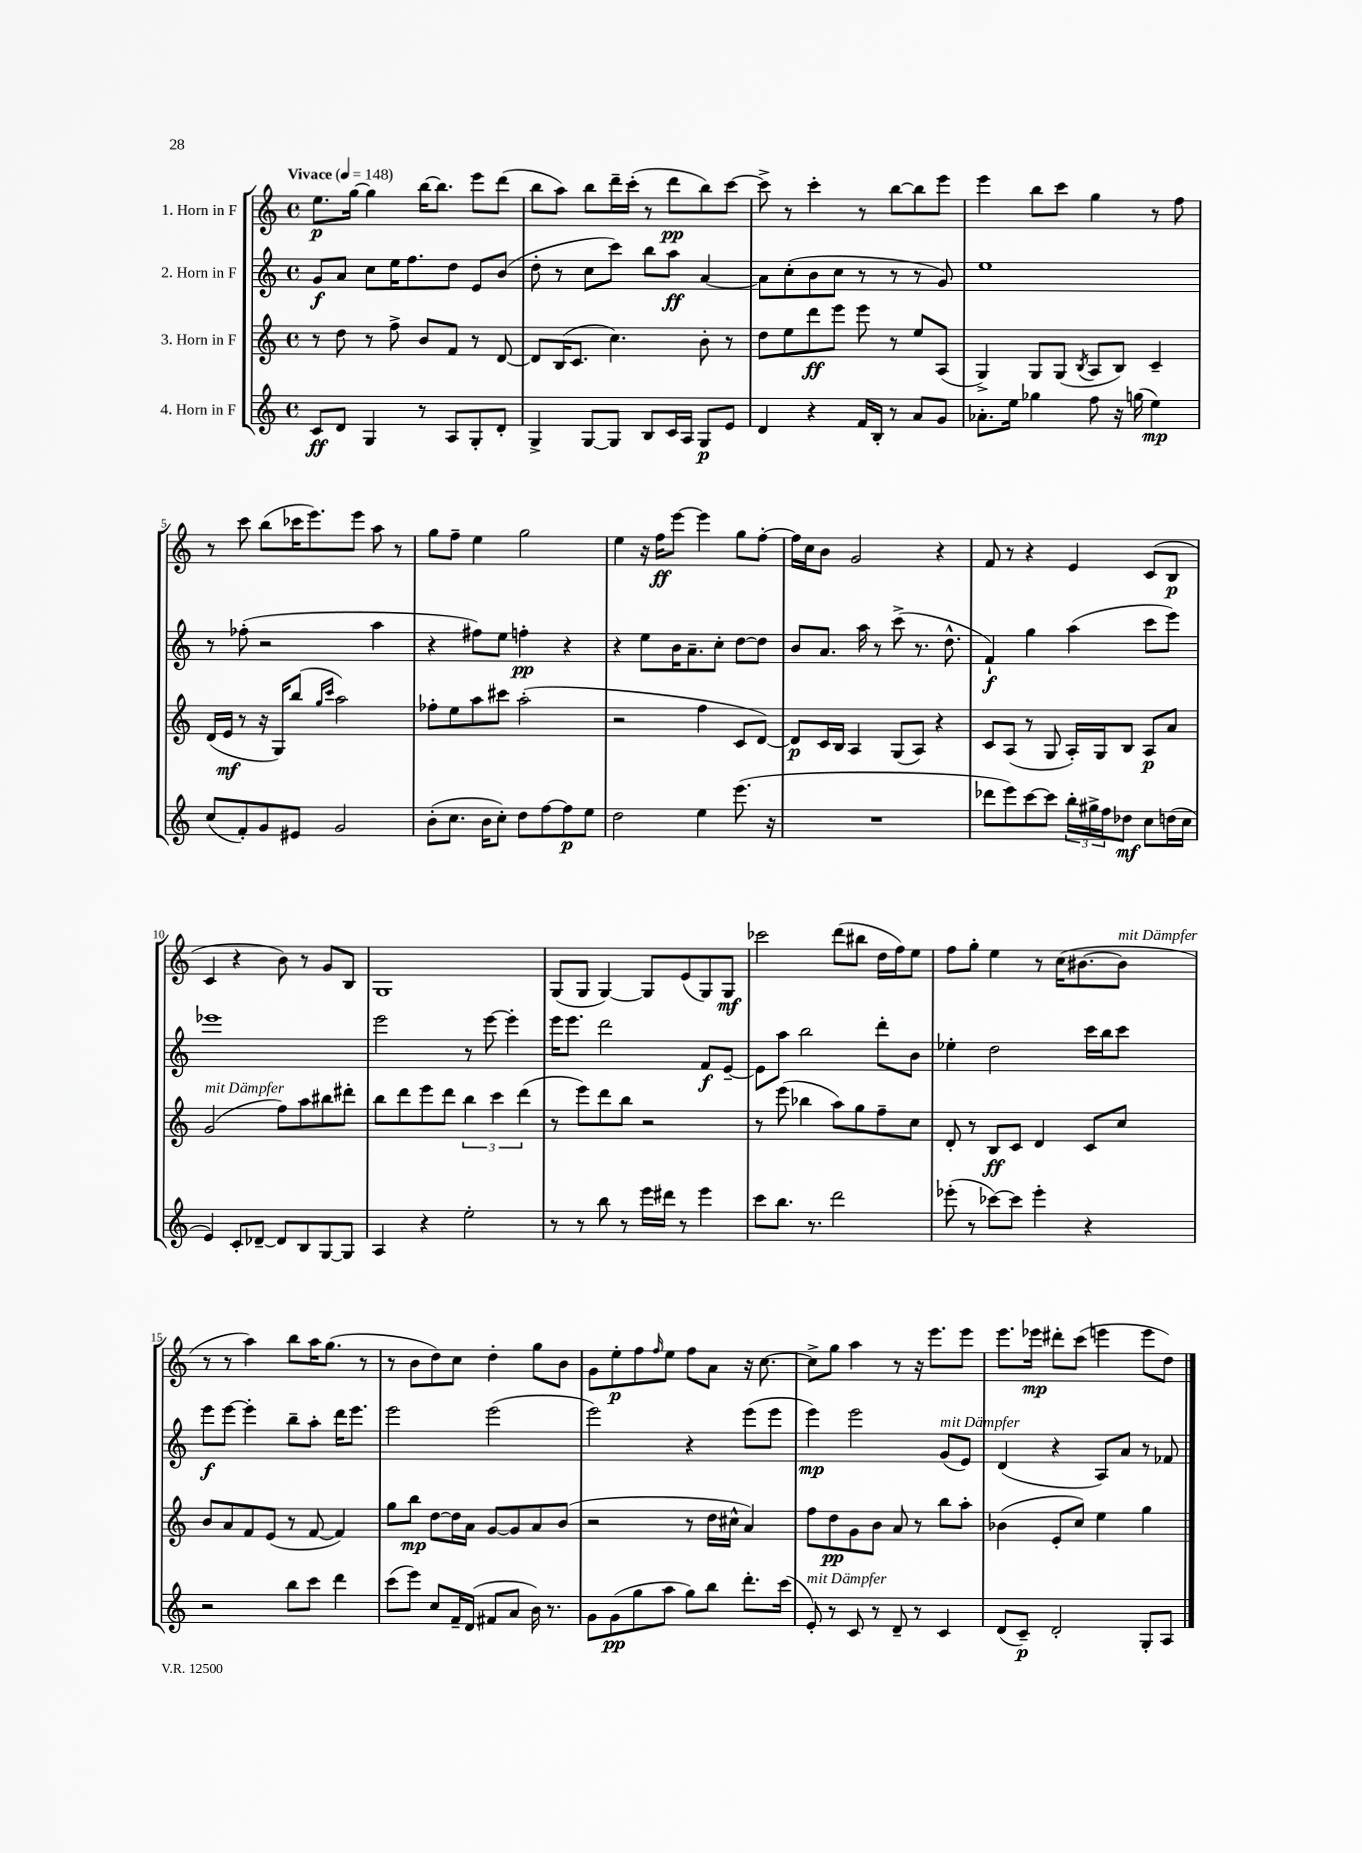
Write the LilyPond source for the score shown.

<<
\new StaffGroup <<
\new Staff = "s0" \with { instrumentName = "1. Horn in F" } {
    \clef treble \key c \major \defaultTimeSignature \time 4/4 \tempo "Vivace" 4 = 148
    e''8.\p g''16~ g''4 b''16~ b''8. e'''8 d'''8( |
    b''8 a''8) b''8 d'''16-- c'''16-.( r8 d'''8\pp b''8) c'''8~ |
    c'''8-> r8 c'''4-. r8 b''8~ b''8 e'''8 |
    e'''4 b''8 c'''8 g''4 r8 f''8 |
    r8 c'''8 b''8( ces'''16 e'''8.) e'''8 a''8 r8 |
    g''8 f''8-- e''4 g''2 |
    e''4 r16 f''16\ff e'''8~ e'''4 g''8 f''8~-. |
    f''16 c''16 b'8 g'2 r4 |
    f'8 r8 r4 e'4 c'8( b8\p |
    c'4 r4 b'8) r8 g'8 b8 |
    g1 |
    g8( g8 g4~) g8 e'8( g8) g8\mf |
    ces'''2 d'''8( bis''8 d''16 f''16) e''8 |
    f''8 g''8-. e''4 r8 c''16( bis'8.~ bis'8^\markup { \italic "mit Dämpfer" } |
    r8 r8 a''4) b''8 a''16 g''8.( r8 |
    r8 b'8 d''8) c''8 d''4-. g''8 b'8 |
    g'8 e''8-.\p f''8 \grace { f''16 } e''8 f''8 a'8 r16 c''8.~ |
    c''8-> g''8 a''4 r8 r16 e'''8. e'''8 |
    e'''8. ees'''16\mp dis'''8-. c'''8( e'''4 e'''8 d''8) \bar "|." |
}
\new Staff = "s1" \with { instrumentName = "2. Horn in F" } {
    \clef treble \key c \major \defaultTimeSignature \time 4/4
    g'8\f a'8 c''8 e''16 f''8. d''8 e'8 b'8( |
    d''8-. r8 c''8 c'''8) b''8 a''8\ff a'4~ |
    a'8 c''8-.( b'8 c''8 r8 r8 r8 g'8) |
    e''1 |
    r8 fes''8-.( r2 a''4 |
    r4 fis''8) e''8 f''4-.\pp r4 |
    r4 e''8 b'16 a'8.-- c''8-. d''8~ d''8 |
    b'8 a'8. a''16 r8 c'''8->( r8. d''8.-^ |
    f'4-!\f) g''4 a''4( c'''8 e'''8) |
    ees'''1 |
    e'''2 r8 e'''8~ e'''4-. |
    e'''16 e'''8. d'''2 f'8\f e'8~-- |
    e'8 a''8 b''2 d'''8-. b'8 |
    ees''4-. d''2 c'''16 b''16 c'''8 |
    e'''8\f e'''8~ e'''4-. b''8-- a''8-. d'''16 e'''8. |
    e'''2 e'''2( |
    e'''2) r4 e'''8( e'''8 |
    e'''4\mp) e'''2 g'8^\markup { \italic "mit Dämpfer" }( e'8) |
    d'4( r4 a8) a'8 r8 fes'8 \bar "|." |
}
\new Staff = "s2" \with { instrumentName = "3. Horn in F" } {
    \clef treble \key c \major \defaultTimeSignature \time 4/4
    r8 d''8 r8 f''8-> b'8 f'8 r8 d'8~ |
    d'8 b16( c'8. c''4.) b'8-. r8 |
    d''8 e''8 d'''8\ff e'''8 e'''8 r8 e''8 a8( |
    g4->) g8 g8( \acciaccatura { b8 } a8 b8) c'4-- |
    d'16( e'16\mf r8 r16 g16) b''8( \grace { g''16 c'''16 } a''2) |
    fes''8-. e''8 a''8 cis'''8 a''2-.( |
    r2 f''4 c'8 d'8~) |
    d'8\p c'16 b16 a4 g8( a8) r4 |
    c'8 a8( r8 g8 a16-.) g16 b8 a8\p a'8 |
    g'2^\markup { \italic "mit Dämpfer" }( f''8) a''8 bis''8 dis'''8-. |
    b''8 d'''8 e'''8 d'''8 \tuplet 3/2 { b''4 c'''4 d'''4( } |
    r8 e'''8) d'''8 b''8 r2 |
    r8 e'''8( bes''4 a''8) g''8 f''8-- c''8 |
    d'8-. r8 b8\ff c'8 d'4 c'8 c''8 |
    b'8 a'8 f'8 e'8( r8 f'8~ f'4) |
    g''8 b''8\mp d''8~ d''16 a'16 g'8~ g'8 a'8 b'8( |
    r2 r8 d''16 cis''16-^ a'4) |
    f''8 d''8\pp g'8 b'8 a'8 r8 b''8 a''8-. |
    bes'4( e'8-. c''8) e''4 g''4 \bar "|." |
}
\new Staff = "s3" \with { instrumentName = "4. Horn in F" } {
    \clef treble \key c \major \defaultTimeSignature \time 4/4
    c'8\ff d'8 g4 r8 a8 g8-. d'8-. |
    g4-> g8~ g8 b8 c'16 a16 g8\p e'8 |
    d'4 r4 f'16 b16-. r8 a'8 g'8 |
    aes'8.-. e''16 ges''4 f''8 r16 g''16( e''4\mp) |
    c''8( f'8-.) g'8 eis'8 g'2 |
    b'8-.( c''8. b'16 c''8-.) d''8 f''8~ f''8\p e''8 |
    d''2 e''4 e'''8.( r16 |
    R1 |
    des'''8 e'''8) c'''8~ c'''8 \tuplet 3/2 { b''16-. gis''16-> f''16 } des''8\mf c''8 d''16( c''16 |
    e'4) c'8-. des'8~-- des'8 b8 g8~ g8 |
    a4 r4 e''2-. |
    r8 r8 b''8 r8 e'''16 dis'''16 r8 e'''4 |
    c'''8 b''8. r8. d'''2 |
    ees'''8-.( r8 ces'''8~) ces'''8 ees'''4-. r4 |
    r2 b''8 c'''8 d'''4 |
    c'''8( e'''8) c''8 f'16-- d'16( fis'8 a'8 b'16) r8. |
    g'8 g'8\pp( g''8 a''8 g''8) b''8 d'''8.-. c'''16( |
    e'8-.^\markup { \italic "mit Dämpfer" }) r8 c'8 r8 d'8-- r8 c'4 |
    d'8( c'8--\p) d'2-. g8-. a8 \bar "|." |
}
>>
>>
